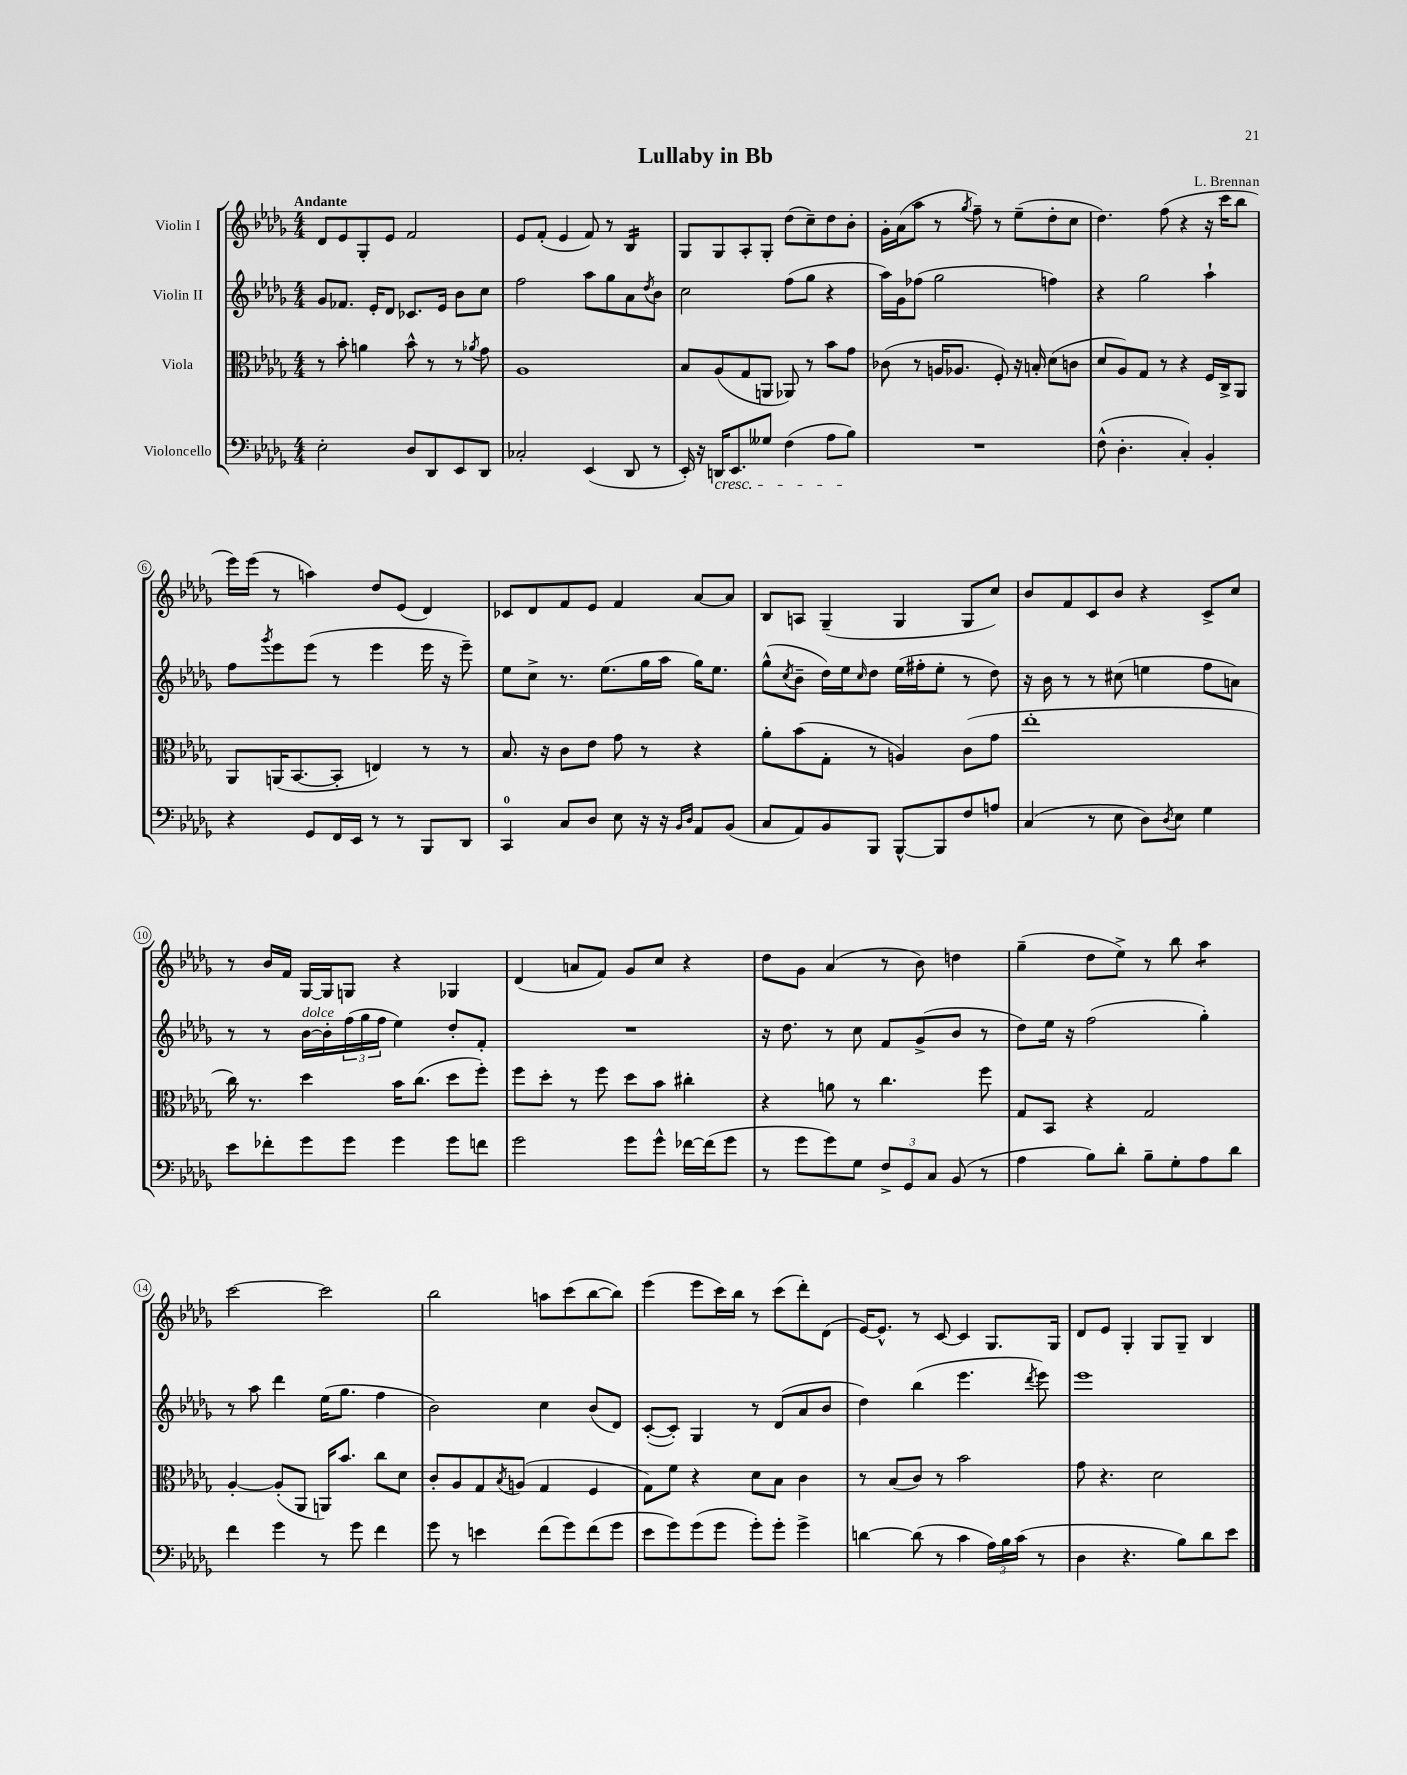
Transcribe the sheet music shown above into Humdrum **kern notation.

**kern	**kern	**kern	**kern
*part4	*part3	*part2	*part1
*staff4	*staff3	*staff2	*staff1
*I"Violoncello	*I"Viola	*I"Violin II	*I"Violin I
*clefF4	*clefC3	*clefG2	*clefG2
*k[b-e-a-d-g-]	*k[b-e-a-d-g-]	*k[b-e-a-d-g-]	*k[b-e-a-d-g-]
*M4/4	*M4/4	*M4/4	*M4/4
=1	=1	=1	=1
!	!	!	!LO:TX:a:B:t=Andante
2E-'\	8r	8g-/L	8d-/L
.	8b-'\	8.f-X/J	8e-/
.	4an\	.	8G-'/
.	.	16e-'/KL	.
.	.	8d-/J	8e-/J
8D-/L	8b-^^\	8.c-X/L	2f/
8DD-/	8r	.	.
.	.	16e-/Jk	.
8EE-/	8r	8b-\L	.
.	8qa-X/	.	.
8DD-/J	8g-\	8cc\J	.
=2	=2	=2	=2
2C-X'/	1A-	2ff\	8e-/L
.	.	.	(8f'/J
.	.	.	4e-/
(4EE-/	.	8aa-\L	8f/)
.	.	8gg-\	8r
*	*	*	*tremolo
8DD-/	.	8a-\	16B-/LL
.	.	.	16B-/
.	.	8qdd-/	.
8r	.	8b-\J	16B-/
.	.	.	16B-/JJ
*	*	*	*Xtremolo
=3	=3	=3	=3
16EE-'/)	8B-/L	2cc\	8G-/L
16r	.	.	.
!LO:TX:b:i:t=cresc.	!	!	!
16DDn/KL	(8A-/	.	8G-/
8.EE-/	.	.	.
.	8G-/	.	8A-'/
8G--X/J	8AAn/J	.	8G-'/J
(4F\	8AA-X/)	(8ff\L	(8dd-\L
.	8r	8gg-\J	8cc~\)
8A-\L	8b-\L	4r	8dd-\
8B-\J)	8g-\J	.	8b-'\J
=4	=4	=4	=4
1r	(8c-X\	16aa-\LL)	16g-'\LL
.	.	16g-\J	(16a-\J
.	8r	(8ff-X\J	8aa-\J
.	16An/KL	2gg-\	8r
.	8.A-X/J	.	.
.	.	.	8qgg-/
.	.	.	8ff~\)
.	8F'/)	.	8r
.	16r	.	(8ee-~\L
.	16Bn'/	.	.
.	(8d-\L	4ffn\)	8dd-'\
.	8cn\J	.	8cc\J
=5	=5	=5	=5
(8F^^\	8d-/L	4r	4.dd-\)
4.D-'\	8A-/)	.	.
.	8G-/J	2gg-\	.
.	8r	.	(8ff\
4C'/)	4r	.	4r
4BB-'/	16F/LL	4aa-`\	16r
.	16C^/J	.	16ccc\KL
.	8AA-/J	.	8bb-\J
!!LO:LB:g=z
=6	=6	=6	=6
4r	8AA-/L	8ff\L	16eee-\LL)
.	.	.	(16eee-\JJ
.	.	8qggg-/	.
.	(16AAn/K	8eee-\	8r
.	[8.BB-/	.	.
8GG-/L	.	(8eee-\J	4aan\)
16FF/L	8BB-'/J]	8r	.
16EE-/JJ	.	.	.
8r	4En/)	4eee-\	8dd-/L
8r	.	.	(8e-/J
8BBB-/L	8r	16eee-\	4d-/)
.	.	16r	.
8DD-/J	8r	8eee-~\)	.
=7	=7	=7	=7
4CC/	8.B-/	8ee-\L	8c-X/L
.	.	8cc^\J	8d-/
.	16r	.	.
8C/L	8c\L	8.r	8f/
8D-/J	8e-\J	.	8e-/J
.	.	(8.ee-\L	.
8E-\	8g-\	.	4f/
16r	8r	16gg-\L	.
16r	.	16aa-\JJ	.
16qqBB-/LL	.	.	.
16qqD-/JJ	.	.	.
8AA-/L	4r	16gg-\KL)	[8a-/L
.	.	8.ee-\J	.
(8BB-/J	.	.	8a-/J]
=8	=8	=8	=8
8C/L	8a-'\L	(8gg-^^\L	8B-/L
.	.	8qcc/	.
8AA-/)	(8b-\	8b-~\J	8An/J
8BB-/	8G-'\J	16dd-\LL)	(4G-~/
.	.	16ee-\J	.
.	.	16qqcc/	.
8BBB-/J	8r	8dd-\J	.
[8BBB-^^/L	4An/)	(16ee-\LL	4G-/
.	.	16ff#X'\J	.
8BBB-/]	.	8ee-'\J	.
8F/	(8c\L	8r	8G-/L
8An/J	8g-\J	8dd-\)	8cc/J)
=9	=9	=9	=9
(4C/	1ee-'	16r	8b-/L
.	.	16b-\	.
.	.	8r	8f/
8r	.	8r	8c/
8E-\	.	(8cc#X\	8b-/J
8D-\L)	.	4een\	4r
8qD-/	.	.	.
8E-\J	.	.	.
4G-\	.	8ff\L	8c^/L
.	.	8an\J)	8cc/J
!!LO:LB:g=z
=10	=10	=10	=10
8e-\L	16cc\)	8r	8r
.	8.r	.	.
8f-X'\	.	8r	16b-/LL
.	.	.	16f/JJ
!	!	!LO:TX:a:i:t=dolce	!
8g-\	4dd-\	[16b-\LL	[16G-/LL
.	.	16b-'\]	16G-/J]
8g-\J	.	(24ff\	8Gn/J
.	.	24gg-\	.
.	.	24ff\JJ	.
4g-\	16b-\KL	4ee-\)	4r
.	(8.cc\J	.	.
8g-\L	8dd-\L	8dd-'/L	4G-X/
8fn\J	8ff'\J)	8f'/J	.
=11	=11	=11	=11
2g-\	8ff\L	1r	(4d-/
.	8dd-'\J	.	.
.	8r	.	8an/L
.	8ff\	.	8f/J)
8g-\L	8dd-\L	.	8g-/L
8g-^^\J	8b-\J	.	8cc/J
[16f-X\LL	4cc#X'\	.	4r
(16f-\J]	.	.	.
8g-\J	.	.	.
=12	=12	=12	=12
8r	4r	16r	8dd-\L
.	.	8.dd-\	.
8g-\L	.	.	8g-\J
8g-\)	8an\	8r	(4a-/
8G-\J	8r	8cc\	.
12F^/L	4.cc\	8f/L	8r
12GG-/	.	.	.
.	.	(8g-^/	8b-\)
12C/J	.	.	.
(8BB-/	.	8b-/J	4ddn\
8r	8ff\	8r	.
=13	=13	=13	=13
4A-\	8G-/L	8dd-\L)	(4gg-~\
.	8BB-/J	16ee-\Jk	.
.	.	16r	.
8B-\L)	4r	(2ff\	8dd-\L
8d-'\J	.	.	8ee-^\J)
8B-~\L	2G-/	.	8r
8G-'\	.	.	8bb-\
*	*	*	*tremolo
8A-\	.	4gg-'\)	8aa-\L
8d-\J	.	.	8aa-\J
*	*	*	*Xtremolo
!!LO:LB:g=z
=14	=14	=14	=14
4f\	[4A-'/	8r	[2ccc\
.	.	8aa-\	.
4g-\	(8A-'/L]	4ddd-\	.
.	8AA-/J	.	.
8r	16AAn/KL)	(16ee-\KL	2ccc\]
.	8.b-/J	8.gg-\J	.
8g-\	.	.	.
4f\	8cc\L	4ff\	.
.	8d-\J	.	.
=15	=15	=15	=15
8g-\	8c'/L	2b-\)	2bb-\
8r	8A-/	.	.
4en\	8G-/	.	.
.	8qB-/	.	.
.	(8An/J	.	.
(8f\L	4G-/	4cc\	8aan\L
8g-\)	.	.	(8ccc\
(8f\	4F/	(8b-/L	[8bb-\
8g-\J	.	8d-/J)	8bb-\J])
=16	=16	=16	=16
8e-\L	8G-\L)	([8c'/L	(4eee-\
8g-\)	8f\J	8c'/J])	.
(8g-\	4r	4G-/	8eee-\L
8g-\J	.	.	16ccc\L)
.	.	.	16bb-\JJ
8g-'\L)	8d-\L	8r	8r
8g-'\J	8B-\J	(8d-/L	(8ccc\L
4g-^\	4c\	8a-/	8ddd-'\)
.	.	8b-/J	(8d-\J
=17	=17	=17	=17
[4dn\	8r	4dd-\)	[16e-/KL)
.	.	.	8.e-^^/J]
.	(8B-/L	.	.
(8d\]	8c/J)	(4bb-\	8r
8r	8r	.	[8c/
4c\	2b-\	4.eee-\	4c/]
24A-\LL)	.	.	8.G-/L
24B-\	.	.	.
(24c\JJ	.	.	.
.	.	8qddd-/	.
8r	.	8eee-\)	.
.	.	.	16G-/Jk
=18	=18	=18	=18
4D-\	8g-\	1eee-	8d-/L
.	4.r	.	8e-/J
4.r	.	.	4G-'/
.	2d-\	.	8G-/L
8B-\L)	.	.	8G-~/J
8d-\	.	.	4B-/
8e-\J	.	.	.
==	==	==	==
*-	*-	*-	*-
